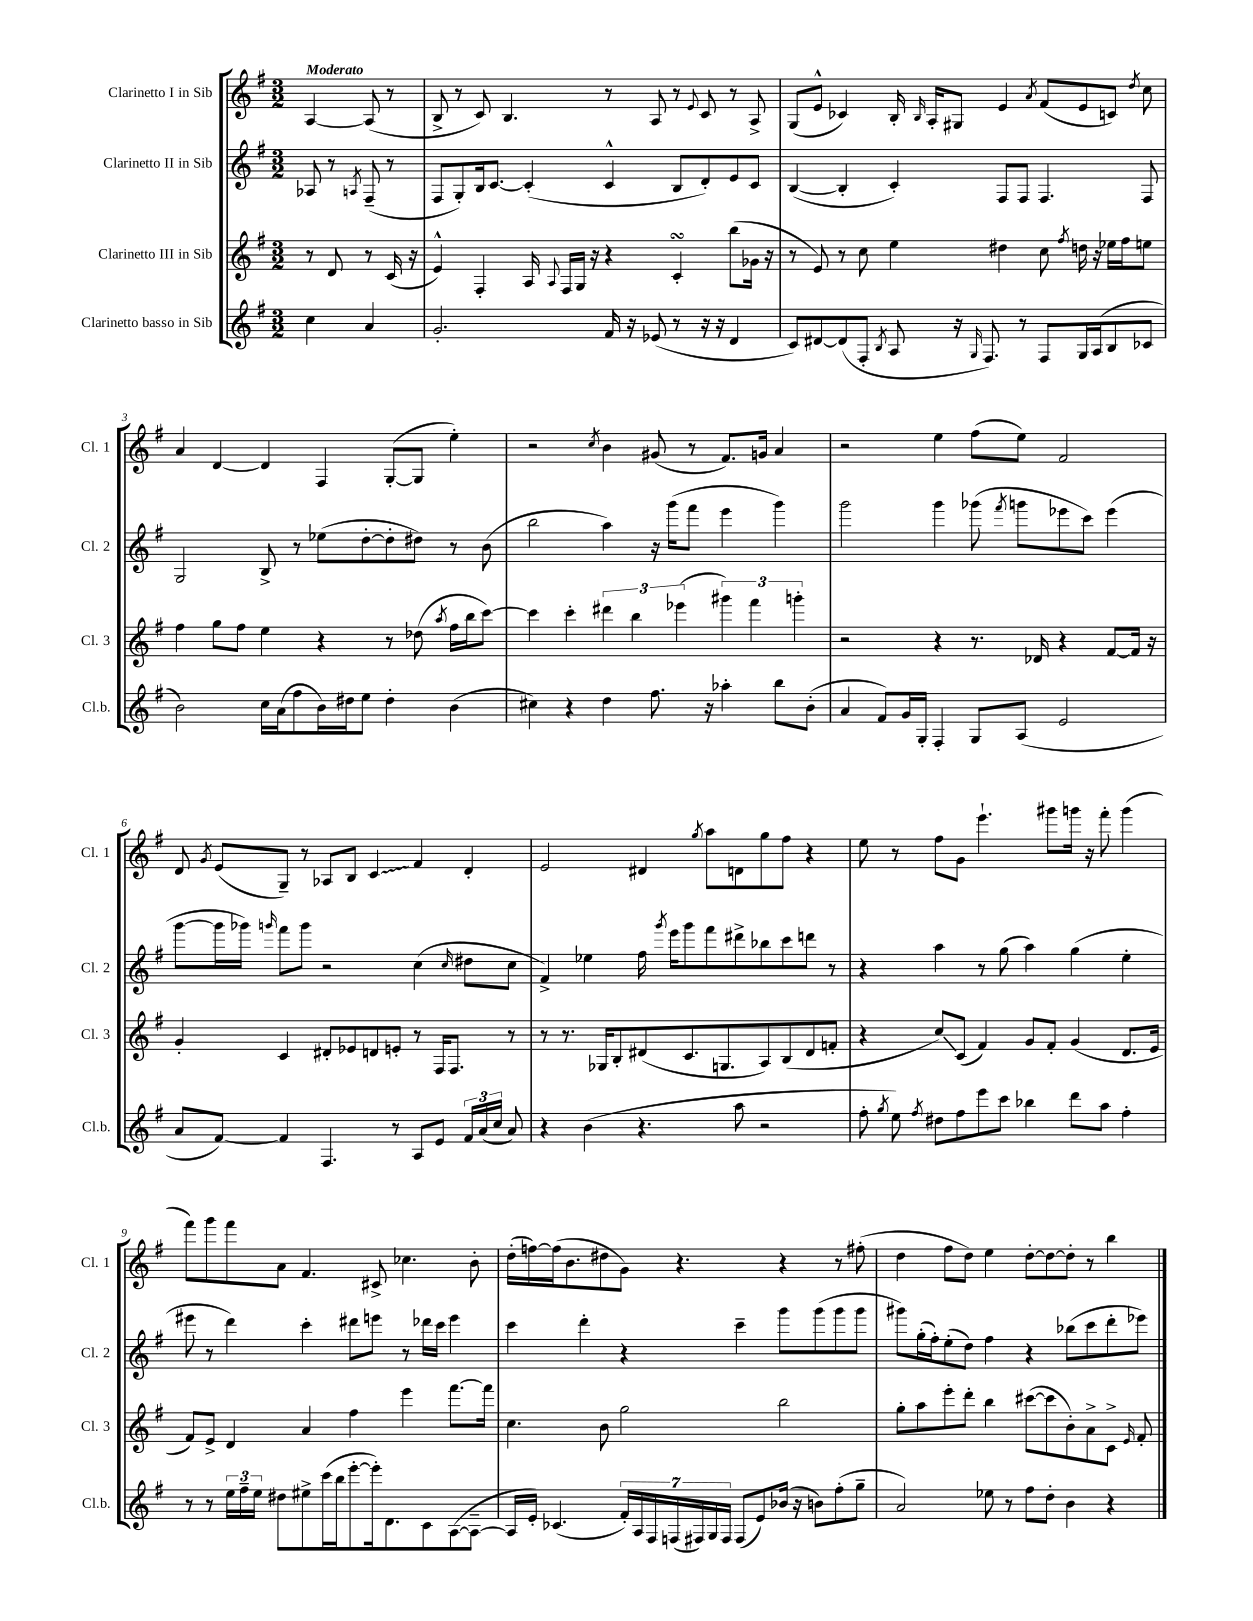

**kern	**kern	**kern	**kern
*staff4	*staff3	*staff2	*staff1
*clefG2	*clefG2	*clefG2	*clefG2
*k[f#]	*k[f#]	*k[f#]	*k[f#]
*M3/2	*M3/2	*M3/2	*M3/2
4cc	8r	8A-	[4A
.	8d	8r	.
.	.	8qA	.
4a	8r	(8F#~	(8A]
.	(16c	8r	8r
.	16r	.	.
=	=	=	=
2.g'	4e^^)	8F#	8B^
.	.	8G')	8r
.	4F#'	16B	8c)
.	.	[8.c	.
.	.	.	4.B
.	16A	(4c']	.
.	8qqA	.	.
.	16F#	.	.
.	16G	.	.
.	16r	.	.
16f#	4r	4c^^	8r
16r	.	.	.
(8e-	.	.	8A
8r	4c'	8B	8r
.	.	.	8qqe
16r	.	8d')	8c
16r	.	.	.
4d	(8bb	8e	8r
.	16g-	8c	8A^
.	16r	.	.
=	=	=	=
8c)	8r	([4B	(8G
[8d#	8e)	.	8e^^
(8d#]	8r	4B']	4c-)
8F#'	8cc	.	.
8qB	.	.	.
8A	4ee	4c')	16B'
.	.	.	16qqB
.	.	.	16A'
16r	.	.	8G#
16qqG	.	.	.
8.F#)	.	.	.
.	4dd#	8F#	4e
8r	.	8F#	.
.	.	.	8qa
8F#	8cc	4.F#	(8f#
.	8qff#	.	.
16G	16dd	.	8e
(16A	16r	.	.
8B	16ee-	.	8c)
.	16ff#	.	.
.	.	.	8qdd
8c-	8ee	8F#	8cc
=	=	=	=
2b)	4ff#	2G	4a
.	8gg	.	[4d
.	8ff#	.	.
16cc	4ee	8B^	4d]
(16a	.	.	.
8ff#	.	8r	.
16b)	4r	(8ee-	4F#
16dd#	.	.	.
8ee	.	[8dd'	.
4dd#'	8r	8dd']	([8G'
.	(8dd-	8dd#)	8G]
.	8qaa	.	.
(4b	16ff#	8r	4ee')
.	16bb	.	.
.	[8ccc)	(8b	.
=	=	=	=
4cc#)	4ccc]	2bb	2r
4r	4ccc'	.	.
.	.	.	8qcc
4dd	6ddd#	4aa)	4b
.	6bb	.	.
8.ff#	.	16r	(8g#
.	.	(16ggg	.
.	(6eee-	.	.
.	.	8fff#	8r
16r	.	.	.
4aa-'	6ggg#)	4eee	8.f#)
.	6fff#	.	.
.	.	.	16g
8bb	.	4ggg)	4a
.	6ggg'	.	.
(8b'	.	.	.
=	=	=	=
4a	2r	2ggg	2r
8f#)	.	.	.
16g	.	.	.
16G'	.	.	.
4F#'	4r	4ggg	4ee
8G	8.r	(8ggg-	(8ff#
.	.	8qfff#	.
(8A	.	8ggg	8ee)
.	16d-	.	.
2e	4r	8eee-	2f#
.	.	8ccc)	.
.	[8f#	(4eee-	.
.	16f#]	.	.
.	16r	.	.
=	=	=	=
8a	4g'	[8ggg	8d
.	.	.	8qg
[8f#)	.	16ggg]	(8e
.	.	16ggg-)	.
.	.	16qqggg	.
4f#]	4c	8fff#	8G~)
.	.	8ggg	8r
4.F#	8d#'	2r	8A-
.	8e-	.	8B
.	8d	.	4c
8r	8e'	.	.
8A	8r	(4cc	4f#
8e	16F#	.	.
.	8.F#	.	.
.	.	16qqcc	.
24f#	.	8dd#	4d'
(24a	.	.	.
24cc	.	.	.
8a)	8r	8cc	.
=	=	=	=
4r	8r	4f#^)	2e
.	8.r	.	.
(4b	.	4ee-	.
.	16G-	.	.
.	8B'	.	.
4.r	(8d#	16ff#	4d#
.	.	8qggg	.
.	.	16eee	.
.	8.c	8ggg	.
.	.	.	8qgg
.	.	8fff#	8aa
.	8.G	.	.
8aa	.	8ddd#^	8d
2r	8A)	8bb-	8gg
.	(8B	8ccc	8ff#
.	8d#	8ddd	4r
.	8f'	8r	.
=	=	=	=
8ff#'	4r	4r	8ee
8qgg	.	.	.
8ee)	.	.	8r
8qff#	.	.	.
8dd#	8cc)	4aa	8ff#
8ff#	(8c	.	8g
8eee	4f#)	8r	4.eee`
8ccc	.	(8gg	.
4bb-	8g	4aa)	.
.	8f#'	.	8ggg#
8ddd	(4g	(4gg	16ggg
.	.	.	16r
8aa	.	.	8fff#'
4ff#'	8.d	4ee'	(4ggg
.	16e	.	.
=	=	=	=
8r	8f#)	8eee#	8fff#)
8r	8e^	8r	8ggg
24ee	4d	4ddd)	8fff#
24ff#~	.	.	.
24ee	.	.	.
8dd#	.	.	8a
8ee#^	4a	4ccc'	4.f#
(16ccc	.	.	.
16bb	.	.	.
[8eee'	4ff#	8ddd#	.
16eee'])	.	8eee	8c#^
8.d	.	.	.
.	4eee	8r	4.cc-
8c	.	16ddd-	.
.	.	16ccc	.
([8A	[8.fff#	4eee	.
8A~_	.	.	8b'
.	16fff#]	.	.
=	=	=	=
16A]	4.cc	4ccc	(16dd'
16e')	.	.	[16ff)
(4.c-	.	.	(16ff]
.	.	.	8.b
.	.	4ddd'	.
.	8b	.	8dd#
28f#')	2gg	4r	8g)
28A	.	.	.
28F#	.	.	.
(28F	.	.	.
.	.	.	4.r
28F#)	.	.	.
28G	.	.	.
28F#	.	.	.
(8F#	.	4ccc~	.
8e)	.	.	.
(16b-	2bb	8ggg	4r
16r	.	.	.
8b)	.	(8ggg	.
(8ff#'	.	8ggg	8r
8gg~	.	8ggg	(8ff#'
=	=	=	=
2a)	8gg'	8ggg#)	4dd
.	8aa	(16gg'	.
.	.	16ff#')	.
.	8eee'	(8ee'	8ff#
.	8ddd'	8dd)	8dd)
8ee-	4bb	4ff#	4ee
8r	.	.	.
8ff#	([8ccc#	4r	[8dd'
8dd'	8ccc#]	.	8dd_
4b	8b')	(8bb-	8dd']
.	8a^	8ccc	8r
4r	8c^	8ddd'	4bb
.	16qqe	.	.
.	8f#'	8eee-)	.
==	==	==	==
*-	*-	*-	*-
